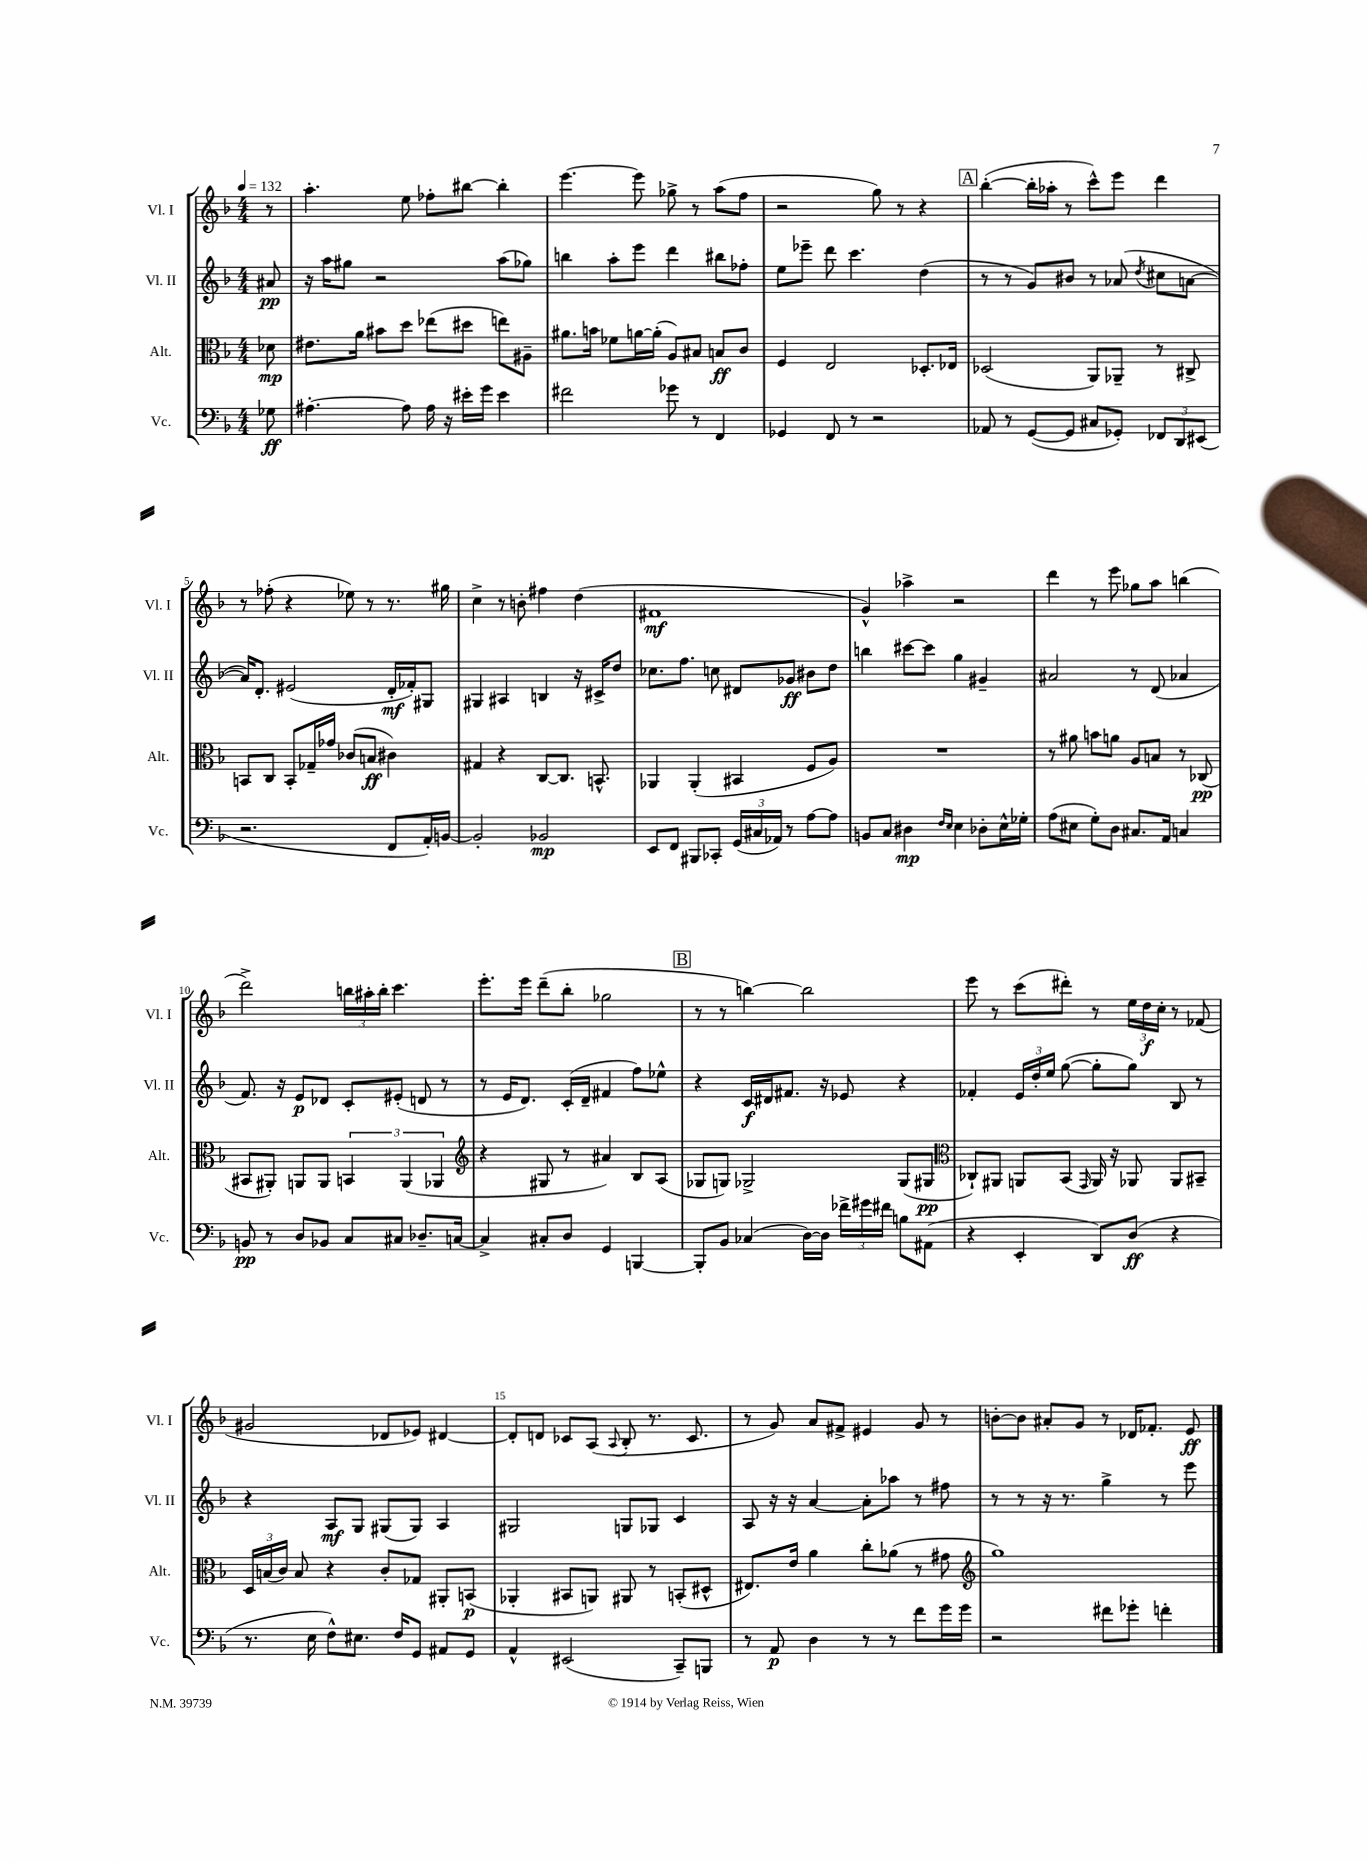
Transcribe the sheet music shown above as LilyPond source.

<<
\new StaffGroup <<
\new Staff = "s0" \with { instrumentName = "Vl. I" shortInstrumentName = "Vl. I" } {
    \clef treble \key f \major \numericTimeSignature \time 4/4 \partial 8 \tempo 4 = 132
    \autoBeamOff r8 |
    a''4.-. e''8 fes''8[-. bis''8]~ bis''4-. |
    e'''4.~ e'''8 ges''8-> r8 a''8[( f''8] |
    r2 g''8) r8 r4 |
    \mark \markup { \box "A" } bes''4~-.( bes''16[-. aes''16]-. r8 c'''8[-^) e'''8] d'''4 |
    r8 fes''8-.( r4 ees''8) r8 r8. gis''16 |
    c''4-> r8 b'8-. fis''4 d''4( |
    fis'1\mf |
    g'4-^) aes''4-> r2 |
    d'''4 r8 e'''8 ges''8[ a''8] b''4( |
    d'''2->) \tuplet 3/2 { b''16[ ais''16-. b''16]-. } c'''4. |
    e'''8.[-. e'''16] d'''8[--( bes''8]-. ges''2 |
    \mark \markup { \box "B" } r8 r8 b''4~) b''2 |
    e'''8 r8 c'''8[( dis'''8]-.) r8 \tuplet 3/2 { e''16[ d''16\f c''16]-. } r8 fes'8( |
    gis'2 des'8[ ees'8]) dis'4~ |
    dis'8[-. d'8] ces'8[ a8]( \appoggiatura { a8 } bes8-. r8. ces'8. |
    r8 g'8) a'8[ fis'8]-> eis'4 g'8 r8 |
    b'8[~-. b'8] ais'8[-. g'8] r8 des'16[ fes'8.]-. e'8\ff \bar "|." |
}
\new Staff = "s1" \with { instrumentName = "Vl. II" shortInstrumentName = "Vl. II" } {
    \clef treble \key f \major \numericTimeSignature \time 4/4 \partial 8
    \autoBeamOff ais'8\pp |
    r16 a''16[ gis''8] r2 a''8[( ges''8]) |
    b''4 a''8[-. e'''8] d'''4 bis''8[ fes''8]-. |
    e''8[ ees'''8]-- d'''8 c'''4. d''4( |
    \mark \markup { \box "A" } r8 r8 g'8[) bis'8] r8 aes'8( \acciaccatura { d''8 } cis''8[ a'8]~ |
    a'16[) d'8.]-. eis'2( d'16[-.\mf fes'16-.) gis8] |
    gis4 ais4 b4 r16 cis'16[-> d''8] |
    ces''8.[ f''8.] c''8 dis'8[ ges'8]\ff bis'8[ d''8] |
    b''4 cis'''8[~ cis'''8] g''4 gis'4-- |
    ais'2 r8 d'8( aes'4 |
    f'8.) r16 e'8[\p des'8] c'8[-. eis'8]-.( d'8 r8 |
    r8 e'16[ d'8.]) c'16[-.( d'16]-- fis'4 f''8[) ees''8]-^ |
    \mark \markup { \box "B" } r4 c'16[\f dis'16 fis'8.] r16 ees'8 r4 |
    fes'4-. \tuplet 3/2 { e'16[ d''16-. e''16] } g''8~( g''8[-. g''8]) bes8 r8 |
    r4 a8[\mf g8] gis8[( gis8]) a4 |
    gis2 g8[ ges8] c'4 |
    a8 r16 r16 a'4~ a'8[-. aes''8] r8 fis''8 |
    r8 r8 r16 r8. g''4-> r8 e'''8 \bar "|." |
}
\new Staff = "s2" \with { instrumentName = "Alt." shortInstrumentName = "Alt." } {
    \clef alto \key f \major \numericTimeSignature \time 4/4 \partial 8
    \autoBeamOff des'8\mp |
    eis'8.[ a'16] bis'8[ d''8] ees''8[( dis''8] e''8[) ais8]-- |
    ais'8.[ b'16] fes'8[ a'16~ a'16]-.( a8[) bis8] b8[\ff c'8] |
    f4 e2 des8.[-. ees16] |
    \mark \markup { \box "A" } des2( a,8[) aes,8]-- r8 cis8-> |
    b,8[ c8] b,8[-. ges16-- ges'16] ces'8[( b8]\ff cis'4) |
    gis4 r4 c8[~ c8.] b,8.-^ |
    aes,4 aes,4-.( bis,4 f8[ a8]) |
    R1 |
    r8 ais'8 b'8[ a'8] a8[ b8] r8 ces8\pp( |
    bis,8[ ais,8]-.) a,8[ a,8] \tuplet 3/2 { b,4 a,4( aes,4 } |
    \clef treble r4 gis8 r8 ais'4) bes8[ a8]( |
    \mark \markup { \box "B" } ges8[ g8]) ges2-> ges8[( gis8]\pp |
    \clef alto ces8[-!) ais,8] a,8[ bes,8]( \grace { g,16 } a,16) r16 aes,8 aes,8[ bis,8]-- |
    \tuplet 3/2 { d16[ b16( c'16]) } b8 r4 c'8[-. ges8] ais,8[-. b,8]\p( |
    aes,4-. bis,8[ a,8]) ais,8 r8 b,8[-.( dis8]-^ |
    eis8.[) e'16] a'4 c''8[-. aes'8]( r8 gis'8 |
    \clef treble g''1) \bar "|." |
}
\new Staff = "s3" \with { instrumentName = "Vc." shortInstrumentName = "Vc." } {
    \clef bass \key f \major \numericTimeSignature \time 4/4 \partial 8
    \autoBeamOff ges8\ff |
    ais4.~-. ais8 ais16 r16 eis'16[-. g'16] eis'4 |
    fis'2 ges'8 r8 f,4 |
    ges,4 f,8 r8 r2 |
    \mark \markup { \box "A" } aes,8 r8 g,8[~( g,8] cis8[ ges,8]-.) \tuplet 3/2 { fes,8[ d,8 eis,8]( } |
    r2. f,8[ a,16-.) b,16]~ |
    b,2-. bes,2\mp |
    e,8[ f,8] bis,,8[ ces,8]-. \tuplet 3/2 { g,16[( cis16 aes,16]) } r8 a8[~ a8] |
    b,8[ c8] dis4\mp \grace { f16[ e16] } e4 des8[-. e16-^ ges16]-. |
    a8[( eis8] g8[-.) d8] cis8.[ a,16] c4 |
    b,8\pp r8 d8[ bes,8] c8[ cis8] des8.[-- c16]~ |
    c4-> cis8[-. d8] g,4 b,,4~ |
    \mark \markup { \box "B" } b,,8[-. bes,8] ces4( d16[~) d16] \tuplet 3/2 { fes'16[-> gis'16 fis'16] } b8[ ais,8]( |
    r4 e,4-. d,8[) d8]\ff( r4 |
    r8. e16 f8[-^) eis8.] f16[ g,8] ais,8[ g,8] |
    a,4-^ eis,2( c,8[--) b,,8] |
    r8 a,8\p d4 r8 r8 f'8[ g'16 g'16] |
    r2 fis'8[ ges'8]-. f'4-. \bar "|." |
}
>>
>>
\layout { \context { \Score \override BarNumber.break-visibility = ##(#f #t #t) barNumberVisibility = #(every-nth-bar-number-visible 5) } }
